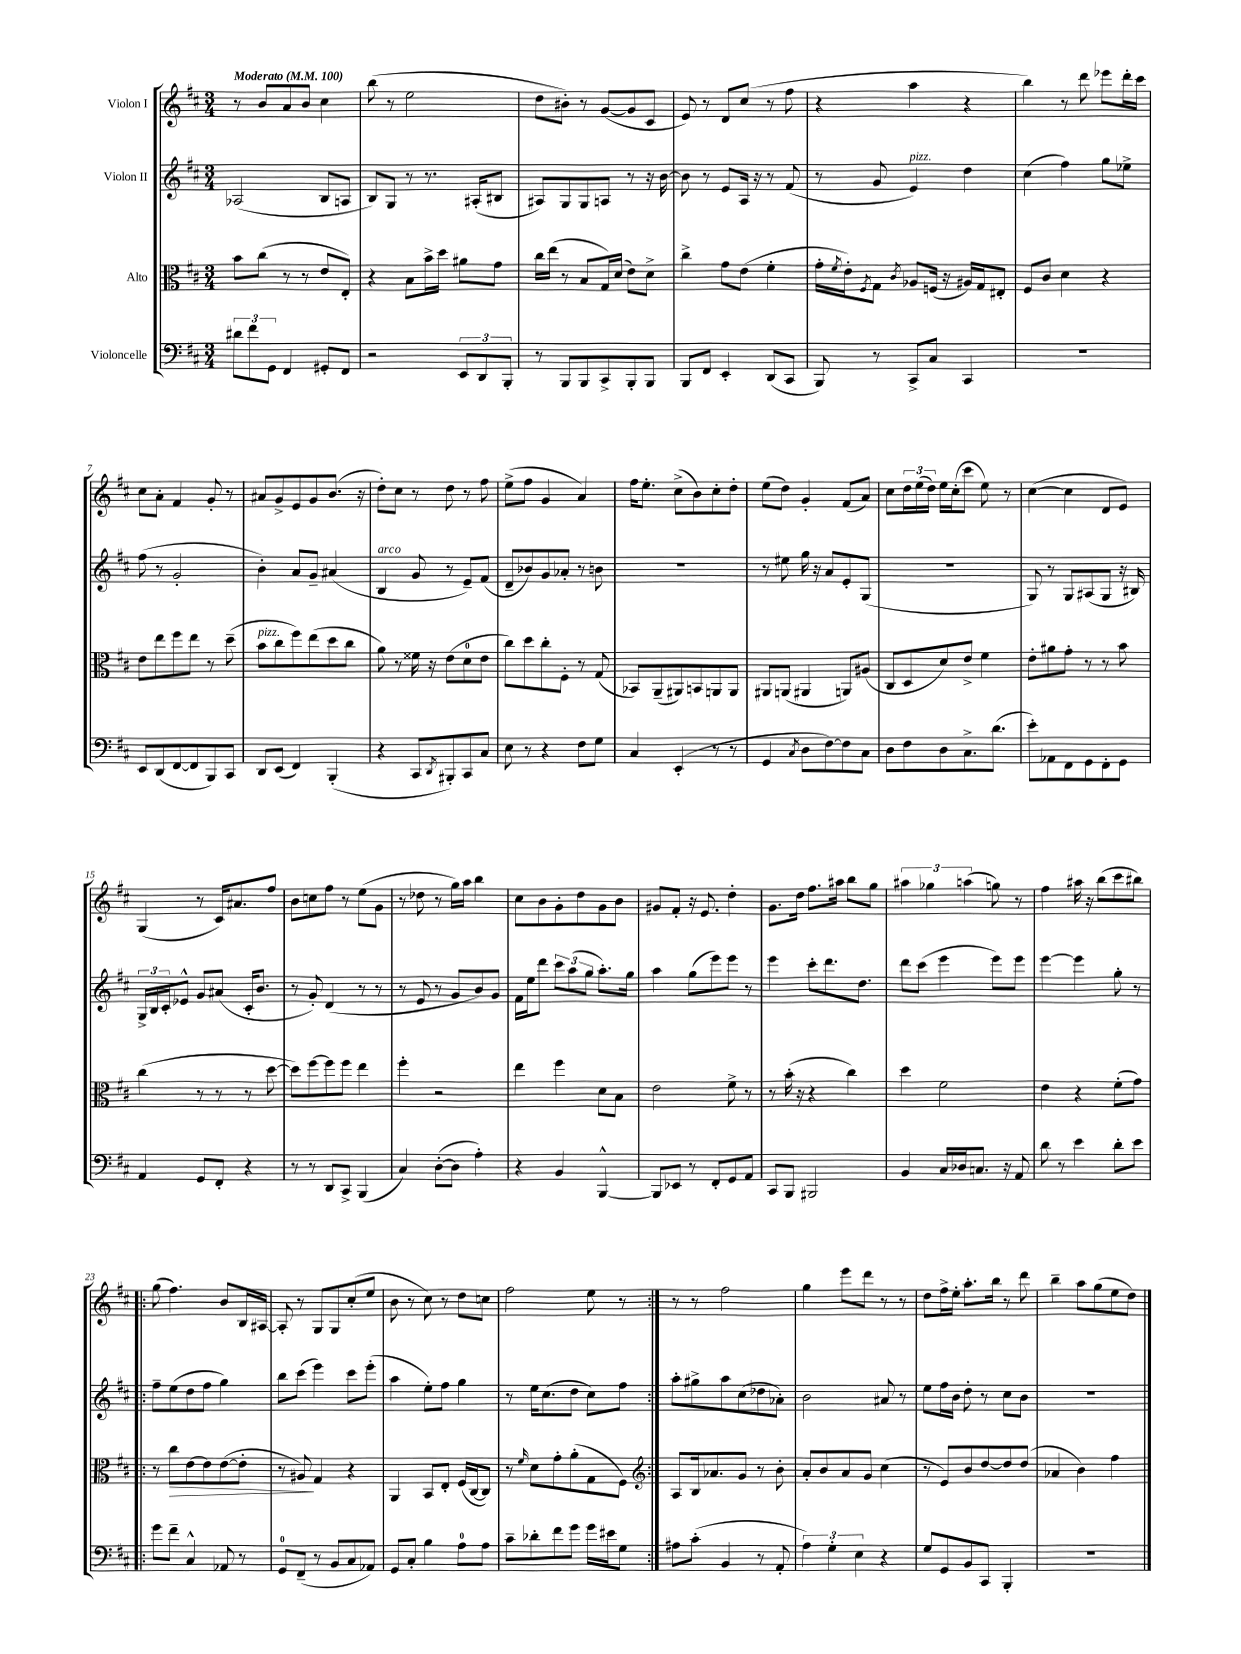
<<
\new StaffGroup <<
\new Staff = "s0" \with { instrumentName = "Violon I" } {
    \clef treble \key d \major \numericTimeSignature \time 3/4 \tempo "Moderato" 4 = 100
    r8 b'8 a'8 b'8 cis''4 |
    b''8( r8 e''2 |
    d''8 bis'8-.) r8 g'8~( g'8 cis'8 |
    e'8) r8 d'8 cis''8( r8 fis''8 |
    r4 a''4 r4 |
    b''4) r8 d'''8 ees'''8 d'''16-. cis'''16 |
    cis''8 a'8-. fis'4 g'8-. r8 |
    ais'8 g'8-> e'8 g'8 b'8.( r16 |
    d''8-.) cis''8 r8 d''8 r8 fis''8 |
    e''8->( fis''8 g'4 a'4) |
    fis''16 e''8.-. cis''8->( b'8) cis''8-. d''8-. |
    e''8( d''8) g'4-. fis'8( a'8) |
    cis''8 \tuplet 3/2 { d''16 e''16( d''16) } e''16 cis''16-.( cis'''8 e''8) r8 |
    cis''4~( cis''4 d'8 e'8) |
    g4( r8 cis'16) ais'8. fis''8 |
    b'8 c''8 fis''8 r8 e''8( g'8 |
    r8 des''8 r8 g''16) a''16 b''4 |
    cis''8 b'8 g'8-. d''8 g'8 b'8 |
    gis'8 fis'8-. r16 e'8. d''4-. |
    g'8. d''16 fis''8. ais''16 b''8 g''8 |
    \tuplet 3/2 { ais''4 ges''4 a''4( } g''8) r8 |
    fis''4 ais''16 r16 b''8( cis'''8 bis''8) |
    \repeat volta 2 { g''8( fis''4.) b'8 b16 ais16~ |
    ais8-. r8 g8 g8 cis''8-.( e''8 |
    b'8 r8 cis''8) r8 d''8 c''8 |
    fis''2 e''8 r8 | }
    r8 r8 fis''2 |
    g''4 e'''8 d'''8 r8 r8 |
    d''8 fis''16-> e''16-. a''8.-. b''16 r8 d'''8 |
    b''4-- a''8 g''8( e''8 d''8) \bar "|." |
}
\new Staff = "s1" \with { instrumentName = "Violon II" } {
    \clef treble \key d \major \numericTimeSignature \time 3/4
    aes2( b8 a8 |
    b8) g8 r8 r8. ais16-.( bis8 |
    ais8) g8 g8 a8 r8 r16 b'16~ |
    b'8 r8 e'8 a16 r16 r8 fis'8( |
    r8 g'8 e'4^\markup { \italic "pizz." }) d''4 |
    cis''4( fis''4) g''8 ees''8-> |
    fis''8( r8 g'2-. |
    b'4-.) a'8 g'8-- ais'4( |
    b4^\markup { \italic "arco" } g'8 r8 e'8--) fis'8( |
    d'8-- bes'8) g'8 aes'8-. r8 b'8 |
    R2. |
    r8 eis''8 g''16 r16 a'8 e'8-. g8( |
    R2. |
    g8) r8 g8 ais8( g8 r16 bis16) |
    \tuplet 3/2 { g16-> b16 cis'16-. } ees'8-^ g'8 ais'8( cis'16-. b'8. |
    r8 g'8-.) d'4( r8 r8 |
    r8 e'8 r8 g'8 b'8) g'8 |
    fis'16 e''16 d'''8 \tuplet 3/2 { cis'''8 a''8( g''8 } a''8.-.) g''16 |
    a''4 g''8( e'''8) e'''8 r8 |
    e'''4 cis'''8-. d'''8. d''8. |
    d'''8 cis'''8( e'''4 e'''8) e'''8 |
    e'''4~ e'''4 g''8-. r8 |
    \repeat volta 2 { fis''8-- e''8( d''8 fis''8 g''4) |
    b''8 cis'''8( e'''4) cis'''8 e'''8-.( |
    a''4 e''8-.) fis''8 g''4 |
    r8 e''16 cis''8.( d''8 cis''8) fis''8 | }
    a''8-. gis''8-> a''8 cis''8( des''8 aes'8-.) |
    b'2 ais'8 r8 |
    e''8 fis''16 b'16 d''8-. r8 cis''8 b'8 |
    R2. \bar "|." |
}
\new Staff = "s2" \with { instrumentName = "Alto" } {
    \clef alto \key d \major \numericTimeSignature \time 3/4
    b'8 cis''8( r8 r8 e'8 e8-.) |
    r4 b8 b'16-> d''16 ais'8 g'8 |
    cis''16 e''16( r8 b8 g16) d'16( e'8) d'8-> |
    cis''4-> g'8 e'8( fis'4-. |
    g'16-. \acciaccatura { fis'8 } e'16-.) \acciaccatura { fis8 } g8 \acciaccatura { cis'8 } aes8 f16( r16 ais16) g16 eis8-. |
    fis8 cis'8 d'4 r4 |
    e'8 e''8 fis''8 e''8 r8 d''8--( |
    b'8^\markup { \italic "pizz." } cis''8 fis''8) e''8( d''8 cis''8 |
    a'8) r8 fisis'16 r16 e'8( d'8-0 e'8 |
    cis''8) d''8 cis''8-. fis8-. r8 g8( |
    bes,8) a,8--( ais,8) b,8 a,8 a,8 |
    ais,8 a,8( ais,4 a,8) ais8( |
    cis8 d8 d'8) e'8-> fis'4 |
    e'8-. ais'8 g'8-. r8 r8 b'8 |
    cis''4( r8 r8 r8 d''8~ |
    d''8) fis''8~ fis''8 fis''8 e''4 |
    fis''4-. r2 |
    e''4 fis''4 d'8 b8 |
    e'2 fis'8-> r8 |
    r8 b'16-.( r16 r4 cis''4) |
    d''4 fis'2 |
    e'4 r4 fis'8-.( g'8) |
    \repeat volta 2 { r8 cis''8\> e'8~ e'8 e'8~( e'8-. |
    r8 ais8\!) g4 r4 |
    a,4 b,8 e8-. fis16( cis16~ cis8) |
    r8 \grace { fis'16 } d'8 g'8-. a'8-.( g8 fis8) | }
    \clef treble a8 b16 aes'8. g'8 r8 b'8-. |
    a'8-. b'8 a'8 g'8 cis''4( |
    r8 e'8) b'8 d''8~ d''8 d''8( |
    aes'4 b'4) fis''4 \bar "|." |
}
\new Staff = "s3" \with { instrumentName = "Violoncelle" } {
    \clef bass \key d \major \numericTimeSignature \time 3/4
    \tuplet 3/2 { dis'8 fis'8 g,8 } fis,4 gis,8-. fis,8 |
    r2 \tuplet 3/2 { e,8 d,8 b,,8-. } |
    r8 b,,8 b,,8 cis,8-> b,,8-. b,,8 |
    b,,8 fis,8 e,4-. d,8( cis,8 |
    b,,8) r8 cis,8-> cis8 cis,4 |
    R2. |
    e,8 d,8( fis,8~ fis,8 b,,8) cis,8 |
    d,8 e,8( fis,4) b,,4-.( |
    r4 cis,8 \acciaccatura { d,8 } bis,,8-.) cis,8 cis8 |
    e8 r8 r4 fis8 g8 |
    cis4 e,4-.( r8 r8 |
    g,4 \acciaccatura { cis8 } d8 fis8~) fis8 cis8 |
    d8 fis8 d8 cis8.-> d'8.( |
    e'8-.) aes,8 fis,8 g,8 fis,8-. g,8 |
    a,4 g,8 fis,8-. r4 |
    r8 r8 d,8 cis,8-> b,,4( |
    cis4) d8~-.( d8 a4-.) |
    r4 b,4 b,,4~-^ |
    b,,8 ees,8 r8 fis,8-. g,8 a,8 |
    cis,8 b,,8 bis,,2 |
    b,4 cis16 des16 c8. r16 a,8 |
    d'8 r8 e'4 d'8-. e'8 |
    \repeat volta 2 { g'8 fis'8-- cis4-^ aes,8 r8 |
    g,8-0 fis,8--( r8 b,8 cis8 aes,8) |
    g,8 cis8-. b4 a8-0 a8 |
    cis'8-- des'8-. fis'8 g'8 g'16 eis'16 g8 | }
    ais8 cis'8-.( b,4 r8 a,8-. |
    \tuplet 3/2 { a4) g4-. e4 } r4 |
    g8 g,8 b,8 cis,8 b,,4-. |
    R2. \bar "|." |
}
>>
>>
